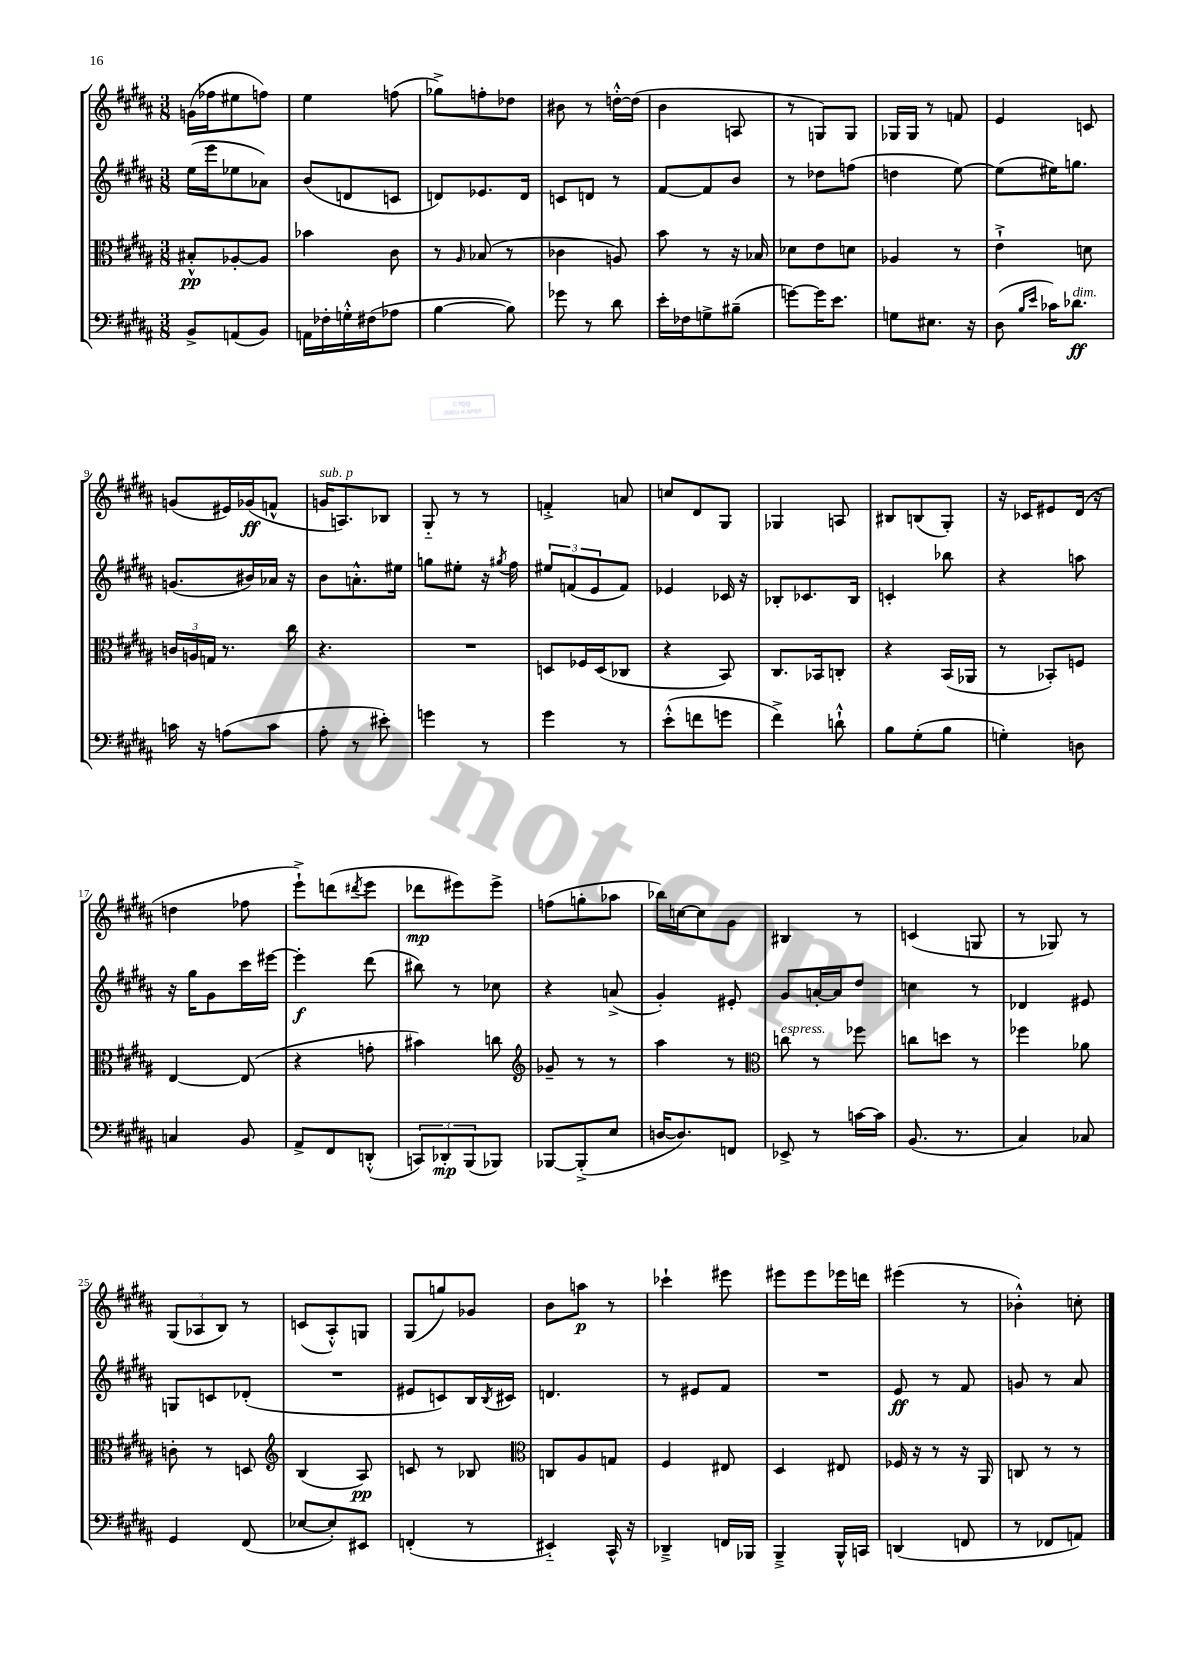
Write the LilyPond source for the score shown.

<<
\new StaffGroup <<
\new Staff = "s0" {
    \clef treble \key b \major \numericTimeSignature \time 3/8
    g'16( fes''16 eis''8 f''8) |
    e''4 f''8( |
    ges''8->) f''8-. des''8 |
    bis'8 r8 d''16~-.-^ d''16( |
    b'4 a8 |
    r8 g8) g8 |
    ges16 ges16 r8 f'8 |
    e'4 c'8 |
    g'8( eis'16) ges'16\ff( f'8-^ |
    g'16^\markup { \italic "sub. p" } a8.) bes8 |
    gis8-_ r8 r8 |
    f'4-.-> a'8 |
    c''8 dis'8 gis8 |
    ges4 a8 |
    bis8 b8( gis8-.) |
    r16 ces'16 eis'8 dis'16( r16 |
    d''4 fes''8 |
    e'''8-!->) d'''8( \acciaccatura { dis'''8 } e'''8 |
    des'''8\mp eis'''8) eis'''8-> |
    f''8( g''8-. aes''8 |
    bes''16) c''16~ c''8 gis'8 |
    bis4 r8 |
    c'4( g8 |
    r8 ges8) r8 |
    \tuplet 3/2 { gis8( aes8 b8) } r8 |
    c'8( ais8-.-^) g8 |
    gis8( g''8) ges'8 |
    b'8 a''8\p r8 |
    ces'''4-! eis'''8 |
    eis'''8 eis'''8 ees'''16 d'''16 |
    eis'''4( r8 |
    bes'4-.-^) c''8-. \bar "|." |
}
\new Staff = "s1" {
    \clef treble \key b \major \numericTimeSignature \time 3/8
    e''16( e'''16 ees''8 aes'8) |
    b'8( d'8 c'8 |
    d'8) ees'8. d'16 |
    c'8 d'8 r8 |
    fis'8~ fis'8 b'8 |
    r8 des''8 f''8( |
    d''4 e''8~) |
    e''8( eis''16) g''8. |
    g'8.( bis'16) aes'16 r16 |
    b'8 a'8.-.-^ eis''16 |
    g''8 eis''8-. r16 \acciaccatura { gis''8 } fis''16 |
    \tuplet 3/2 { eis''8 f'8( e'8 } f'8) |
    ees'4 ces'16 r16 |
    bes8-. ces'8. bes16 |
    c'4-. bes''8 |
    r4 a''8 |
    r16 gis''16 gis'8 cis'''16 eis'''16~ |
    eis'''4-.\f dis'''8( |
    bis''8) r8 ces''8 |
    r4 a'8->( |
    gis'4-.) eis'8-. |
    gis'8 a'16~-. a'16 dis''8 |
    c''4 r8 |
    des'4 eis'8 |
    g8 c'8 des'8-.( |
    R4. |
    eis'8 c'8) b16 \acciaccatura { b8 } cis'16 |
    d'4. |
    r8 eis'8 fis'8 |
    R4. |
    e'8\ff r8 fis'8 |
    g'8 r8 ais'8 \bar "|." |
}
\new Staff = "s2" {
    \clef alto \key b \major \numericTimeSignature \time 3/8
    bis8-.-^\pp aes8~-. aes8 |
    bes'4 cis'8 |
    r8 \grace { ais16 } bes8( r8 |
    ces'4 a8) |
    b'8 r8 r16 bes16 |
    des'8 e'8 d'8 |
    aes4 r8 |
    e'4-!-> d'8 |
    \tuplet 3/2 { c'16 a16 g16 } r8. cis''16 |
    r4. |
    R4. |
    d8 fes16 d16( ces8 |
    r4 b,8) |
    cis8. bes,16 c8-. |
    r4 b,16( aes,16 |
    r8 bes,8-.) f8 |
    e4~ e8( |
    r4 g'8-. |
    bis'4) c''8 |
    \clef treble ges'8-- r8 r8 |
    ais''4 r8 |
    \clef alto c''8^\markup { \italic "espress." } r8 fes''8 |
    c''8 d''8 r8 |
    fes''4 aes'8 |
    c'8-. r8 d8 |
    \clef treble b4( ais8\pp) |
    c'8 r8 bes8 |
    \clef alto c8 ais8 g8 |
    fis4 eis8 |
    dis4 eis8 |
    fes16 r16 r8 r16 ais,16 |
    c8 r8 r8 \bar "|." |
}
\new Staff = "s3" {
    \clef bass \key b \major \numericTimeSignature \time 3/8
    b,8-> a,8( b,8) |
    a,16 fes16-. g16-.-^ fis16( aes8 |
    b4~ b8) |
    ges'8 r8 dis'8 |
    e'16-. fes16 g8-> bis8--( |
    g'8~) g'16 e'8. |
    g8 eis8. r16 |
    dis8( \grace { b16 e'16 } ces'16) des'8.\ff^\markup { \italic "dim." } |
    c'16 r16 a8( c'8 |
    ais8-. r8 eis'8-.) |
    g'4 r8 |
    gis'4 r8 |
    e'8-.-^( f'8 g'8 |
    fis'4->) d'8-!-^ |
    b8 gis8-.( b8 |
    g4-.) d8 |
    c4 b,8 |
    ais,8-> fis,8 d,8-.-^( |
    \tuplet 3/2 { c,8) des,8-.\mp b,,8( } bes,,8) |
    bes,,8~ bes,,8-.->( e8 |
    d16~ d8.) f,8 |
    ees,8-> r8 c'16~ c'16 |
    b,8.( r8. |
    cis4) ces8 |
    gis,4 fis,8( |
    ees8~ ees8-.) eis,8 |
    f,4-.( r8 |
    eis,4-_) cis,16-^ r16 |
    des,4---> f,16 bes,,16 |
    b,,4---> b,,16-^ c,16 |
    d,4( f,8 |
    r8 fes,8 a,8) \bar "|." |
}
>>
>>
